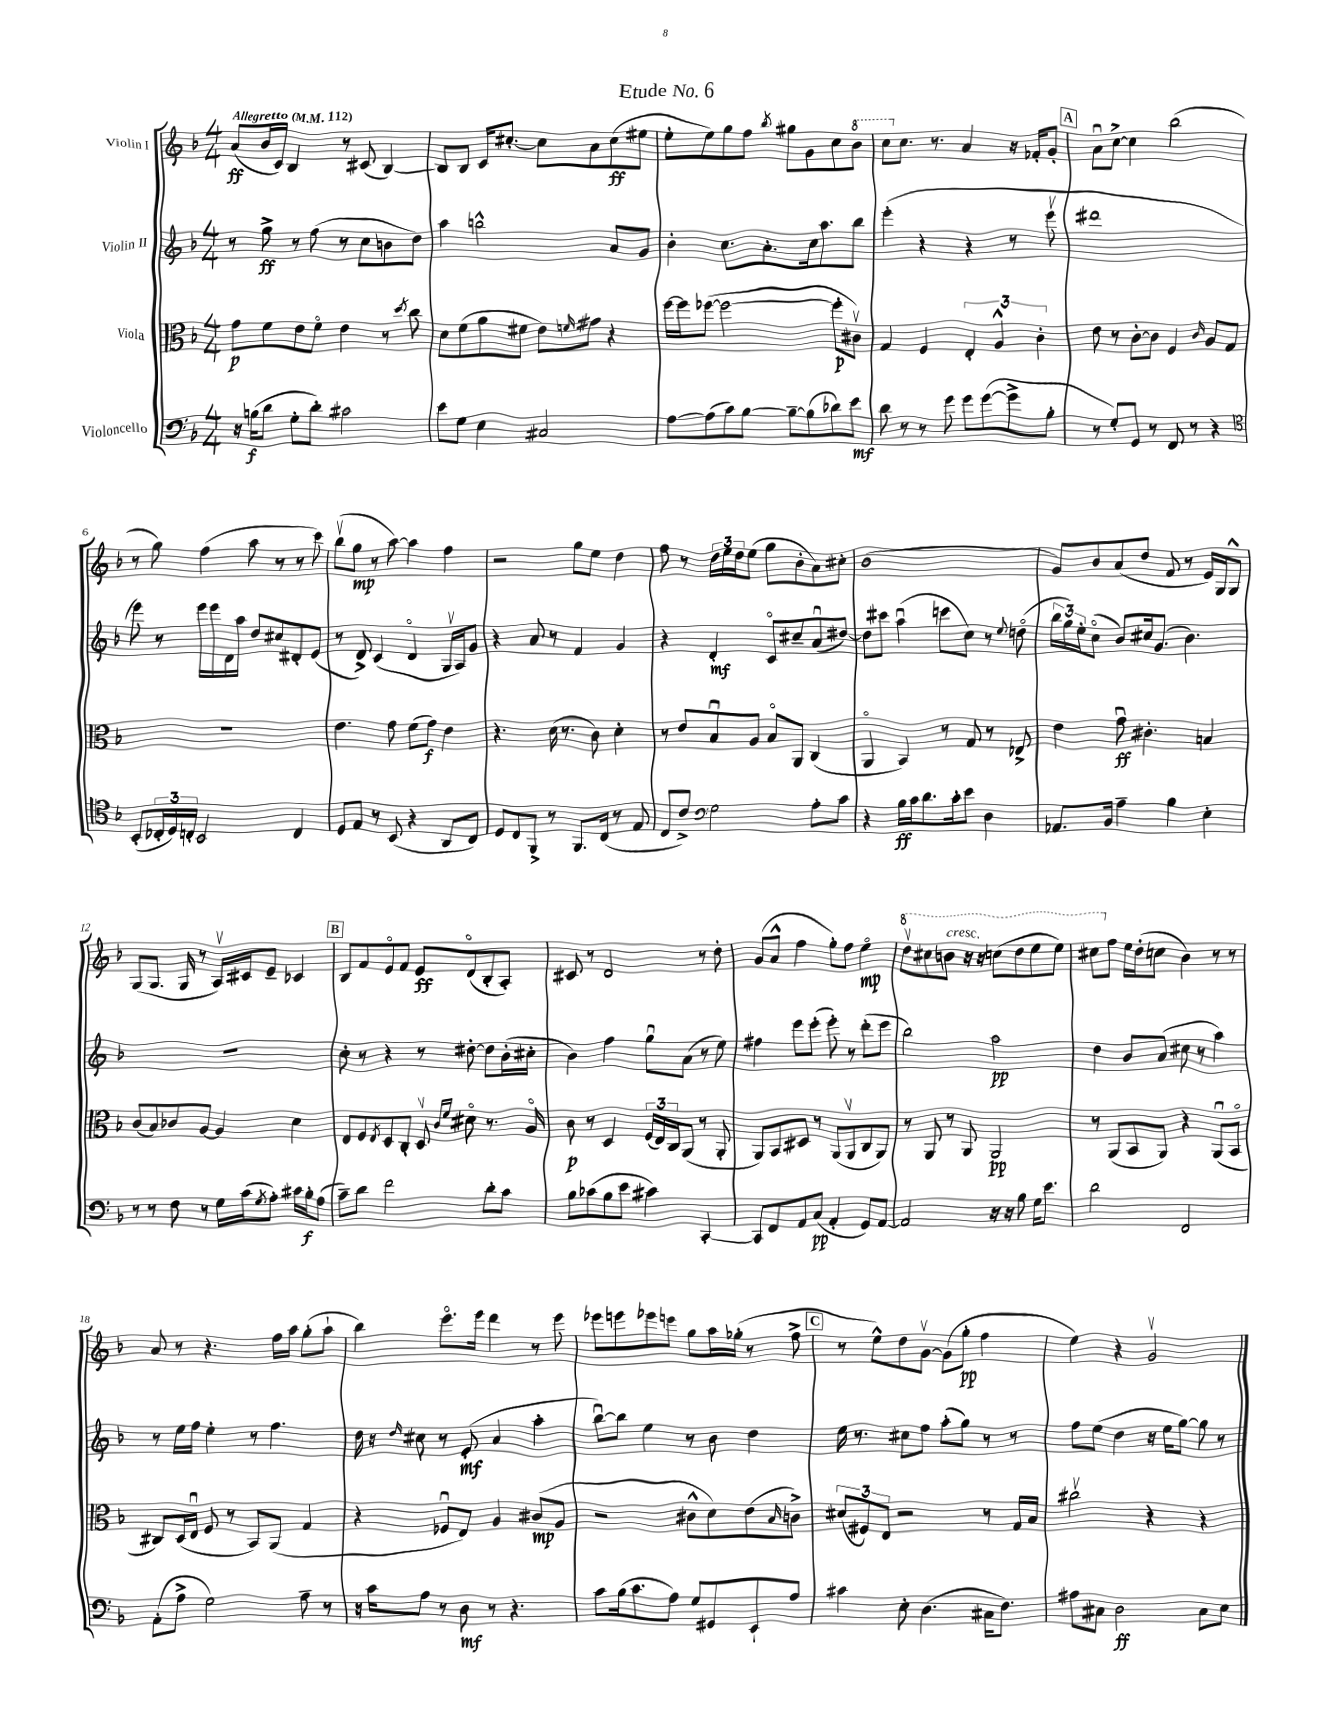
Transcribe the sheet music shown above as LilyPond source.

\header { title = "Etude No. 6" }
<<
\new StaffGroup <<
\new Staff = "s0" \with { instrumentName = "Violin I" } {
    \clef treble \key f \major \numericTimeSignature \time 4/4 \tempo "Allegretto" 4 = 112
    a'8\ff( bes'16 c'16) bes4 r8 cis'8( bes4~) |
    bes8 bes8 c'16 cis''8.~-. cis''8 a'8 cis''8\ff( eis''8 |
    e''8-. e''8) g''8 f''8 \acciaccatura { bes''8 } gis''8 g'8 c''8 \ottava #1 bes''8 |
    c'''8 \ottava #0 c''8. r8. a'4 r16 fes'16-. g'8-. |
    \mark \markup { \box "A" } a'8\downbow c''8~-> c''4 bes''2( |
    r8 g''8) f''4( a''8 r8 r8 c'''8) |
    bes''8\upbow( g''8\mp r8 a''8~) a''4 f''4 |
    r2 g''8 e''8 d''4 |
    f''8 r8 \tuplet 3/2 { d''16 e''16 d''16 } e''8( g''8 bes'8-. a'8) cis''8-. |
    bes'1( |
    g'8) bes'8 a'8( d''8 f'8 r8 e'16) g16 g8-^ |
    g8( g8. g16 r8 a16\upbow) cis'16 e'8-- ces'4 |
    \mark \markup { \box "B" } bes8 f'8 e'8\flageolet f'8 e'8\ff d'8\flageolet( bes8-. a8-.) |
    cis'8 r8 d'2 r8 d''8-. |
    g'8( a'8-^ f''4 g''8-.) f''8 e''4\flageolet\mp |
    \ottava #1 d'''8\upbow cis'''8 b''8^\markup { \italic "cresc." } r16 r16 c'''8( d'''8 e'''8 e'''8) |
    cis'''8 \ottava #0 f''8 e''16 d''16-.( c''!8 bes'4) r8 r8 |
    a'8 r8 r4. f''16 a''16 g''8-.( a''8-! |
    bes''4) e'''8.\flageolet e'''16 d'''4 r8 e'''8 |
    ees'''8 e'''8 ees'''8 e'''8 g''8 a''16 ges''16-.( r8 f''8-> |
    \mark \markup { \box "C" } r8 e''8-^) d''8 g'8~\upbow g'8( g''8-.\pp f''4 |
    e''4) r4 g'2\upbow \bar "|." |
}
\new Staff = "s1" \with { instrumentName = "Violin II" } {
    \clef treble \key f \major \numericTimeSignature \time 4/4
    r8 g''8->\ff r8 f''8( r8 c''8 b'8 d''8) |
    a''4 b''2-^ a'8 g'8 |
    bes'4-. c''8. a'8.-. c''16 a''8. bes''8 |
    e'''4-.( r4 r4 r8 e'''8\upbow |
    \mark \markup { \box "A" } dis'''1 |
    e'''8) r8 e'''16 e'''16 d'16 a''16 d''8 cis''8 dis'8-. e'8( |
    r8 d'8->) c'4( d'4\flageolet g16\upbow a16) g'8 |
    r4 a'8 r8 f'4 g'4 |
    r4 d'4-.\mf c'8\flageolet cis''8-- a'8\downbow( dis''8~) |
    dis''8 cis'''8 a''4\downbow( c'''8 c''8) r8 \appoggiatura { e''8 } d''8\flageolet( |
    \tuplet 3/2 { bes''16 g''16) e''16-. } c''8\flageolet( bes'8) cis''16 g'8.( bes'4.) |
    R1 |
    \mark \markup { \box "B" } c''8-. r8 r4 r8 dis''8~-. dis''8 bes'16-.( cis''16-. |
    bes'4) f''4 g''8\downbow a'8( r8 e''8) |
    fis''4 e'''8 e'''8-.( e'''8-.) r8 d'''8-.( e'''8 |
    bes''2) a''2\pp |
    d''4 bes'8 a'8( cis''8 r8 a''4) |
    r8 e''16 f''16 e''4-. r8 f''4. |
    d''16 r16 \grace { d''16 } cis''8 r8 e'8-.\mf( a'4 a''4-. |
    bes''8~\downbow) bes''8 e''4 r8 bes'8 d''4 |
    \mark \markup { \box "C" } e''16 r8. cis''8 f''8 a''8-.( g''8) r8 r8 |
    f''8 e''8( d''4 r16 e''16 g''8~) g''8 r8 \bar "|." |
}
\new Staff = "s2" \with { instrumentName = "Viola" } {
    \clef alto \key f \major \numericTimeSignature \time 4/4
    g'8\p f'8 e'8 f'8\flageolet e'4 r8 \acciaccatura { d''8 } c''8 |
    d'8 f'8( a'8 fis'8 e'8) \grace { f'16 } gis'8 r4 |
    f''16~ f''16 fes''8~( fes''2~ fes''8-.\p cis'8\upbow) |
    g4 f4 \tuplet 3/2 { e4-. a4-^ c'4-. } |
    \mark \markup { \box "A" } e'8 r8 c'8~-. c'8 f4 \grace { c'16 } a8 g8 |
    R1 |
    e'4. g'8 f'8( g'8\f) e'4 |
    r4. d'16( r8. c'8) d'4-. |
    r8 e'8 bes8\downbow a8 bes8\flageolet a,8 c4( |
    a,4\flageolet bes,4) r8 g8 r8 ees8-> |
    e'4 g'8\downbow\ff cis'4.-. b4 |
    c'8( bes8) ces'8 a8~ a4 d'4 |
    \mark \markup { \box "B" } e8 f8 \acciaccatura { e8 } d8 c8-. d8\upbow \grace { c'16 f'16 } dis'8\flageolet r8. a16\flageolet |
    c'8\p r8 d4 \tuplet 3/2 { f16( e16) c16 } a,8( r8 a,8-. |
    a,8) bes,8 dis8 r8 a,8( a,8\upbow c8 a,8) |
    r8 a,8 r8 a,8 a,2\pp |
    r8 a,8( bes,8 a,8) r4 a,8\downbow( bes,8\flageolet |
    cis8) d16( e16\downbow f8 r8 bes,8) a,8( g4 |
    r4 fes8\downbow e8) a4 cis'8\mp( a8 |
    r2 cis'8-^ d'8) e'8( \grace { bes16 } c'8->) |
    \mark \markup { \box "C" } \tuplet 3/2 { dis'8( fis8) e8 } r2 r8 g16 bes16 |
    cis''2\upbow r4 r4 \bar "|." |
}
\new Staff = "s3" \with { instrumentName = "Violoncello" } {
    \clef bass \key f \major \numericTimeSignature \time 4/4
    r16 b16\f( d'8 g8-. d'8-.) cis'2 |
    e'8 g8 e4 cis2 |
    a8~ a8( c'8) bes8~ bes8~-- bes8( des'8) e'8\mf |
    d'8 r8 r8 g'8 g'8 g'8~( g'8-> bes8-. |
    \mark \markup { \box "A" } r8 g8-.) g,8 r8 f,8 r8 r4 |
    \clef tenor bes,8-.( \tuplet 3/2 { ces16-. d16) c16-. } bes,2 c4 |
    d8 e8 r8 bes,8( r4 a,8 c8) |
    d8 c8 f,8-> r8 f,8. c16( r8 e8 |
    c8 c'8->) \clef bass g2 a8-. c'8 |
    r4 bes16\ff c'16 d'8. c'16-. e'8 d4 |
    aes,8. bes,16 a4-- bes4 e4-. |
    r8 r8 f8 r8 g16 c'16( \acciaccatura { g8 } a8-.) cis'16 bes16-.\f a8( |
    \mark \markup { \box "B" } c'8--) d'8 f'2 d'8-. c'8 |
    bes8 ces'8( bes8 e'8 cis'4) c,4~-. |
    c,8 f,8 a,8 c8\pp( a,4-. g,8) a,8~ |
    a,2 r16 r16 bes8 g16 e'8. |
    d'2 f,2 |
    a,8-.( a8-> g2) a8-- r8 |
    r16 c'16 a8 r8 d8\mf r8 r4. |
    c'8 bes16( c'8. a8) g8 gis,8 e,8-! a8 |
    \mark \markup { \box "C" } cis'4 e8-. d4.( cis16 f8.) |
    ais8 cis8 d2\ff cis8 e8 \bar "|." |
}
>>
>>
